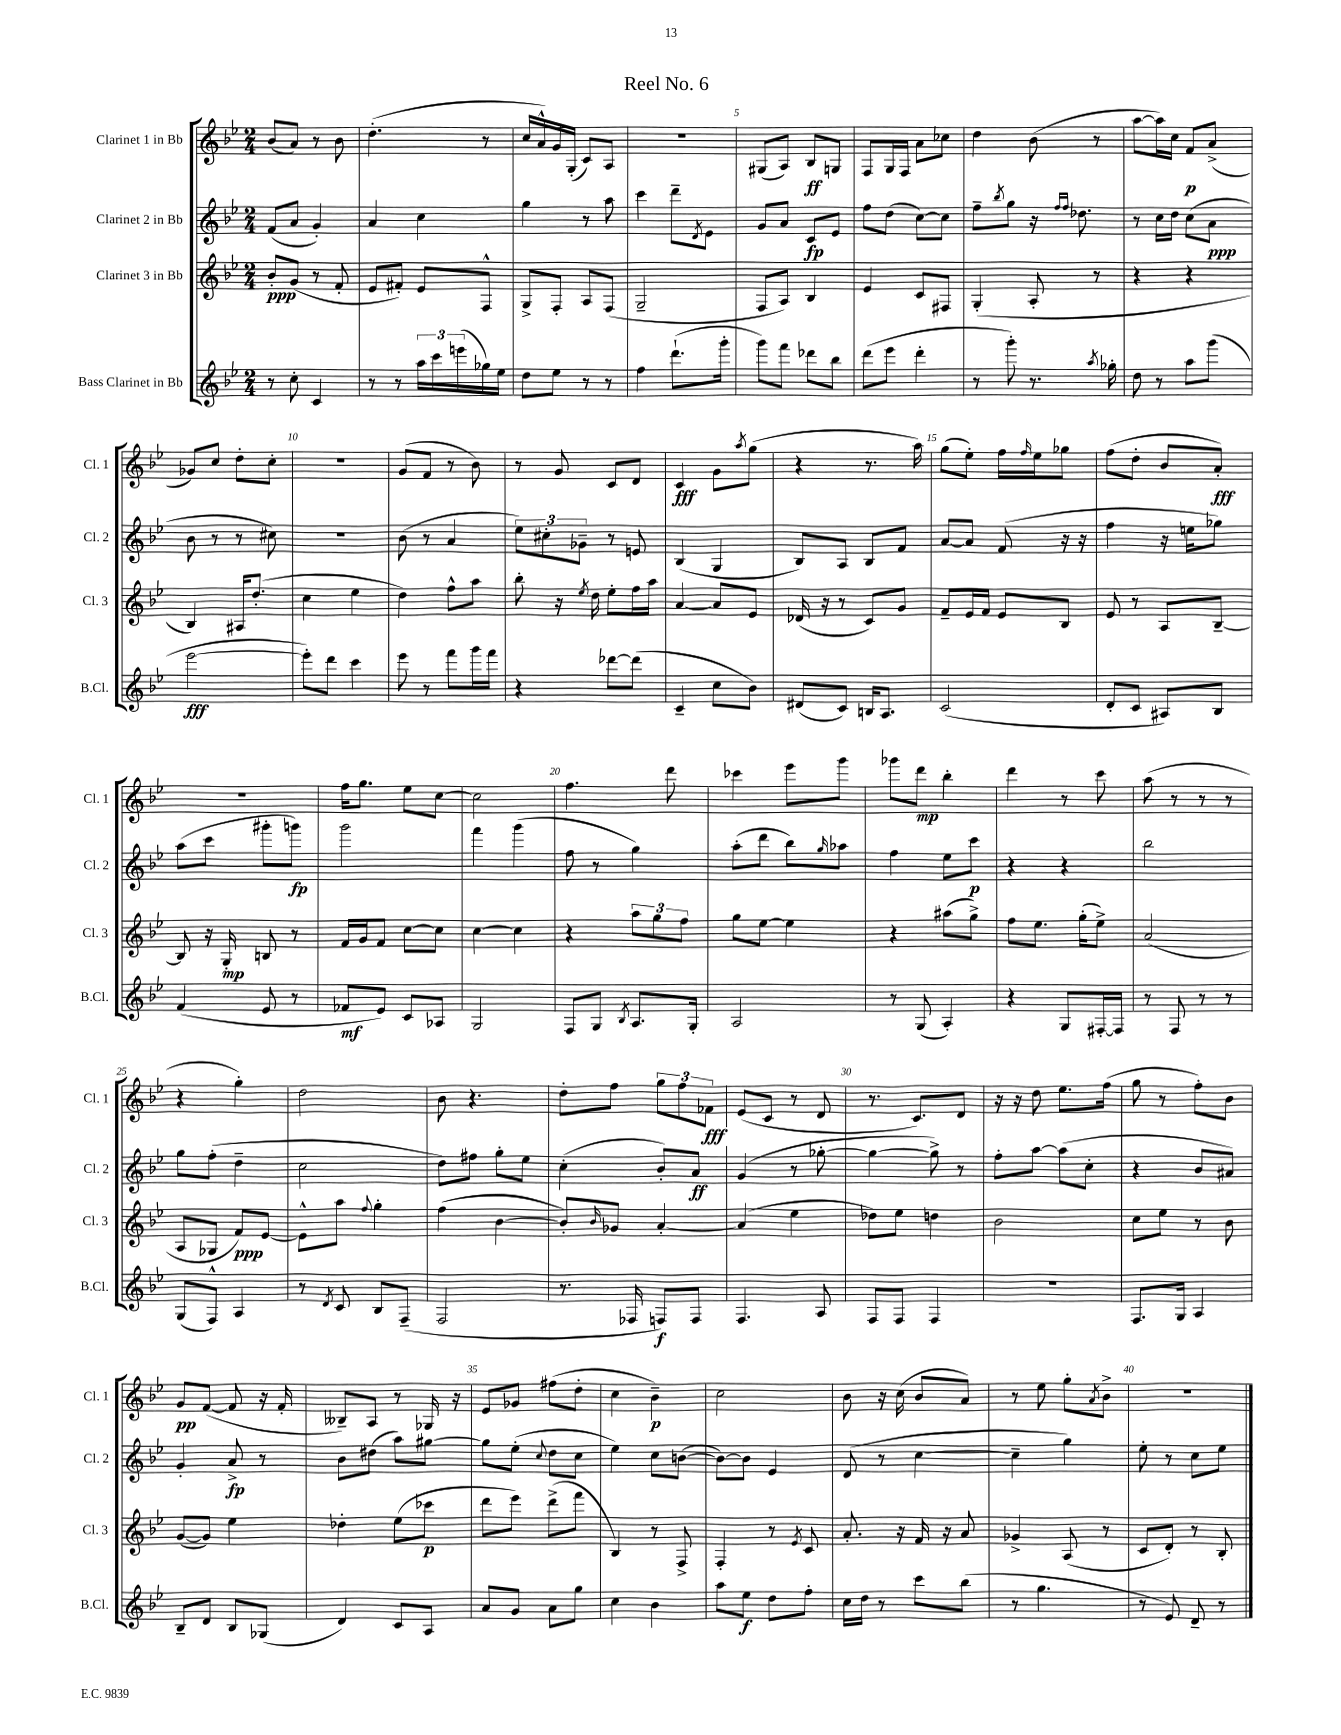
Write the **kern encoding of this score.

**kern	**kern	**kern	**kern
*staff4	*staff3	*staff2	*staff1
*clefG2	*clefG2	*clefG2	*clefG2
*k[b-e-]	*k[b-e-]	*k[b-e-]	*k[b-e-]
*M2/4	*M2/4	*M2/4	*M2/4
8r	8b-'/L	(8f/L	(8b-/L
8cc'\	(8g/J	8a/J	8a/J)
4c/	8r	4g'/)	8r
.	8f'/	.	8b-\
=	=	=	=
8r	8e-/L	4a/	(4.dd'\
8r	8f#'/J)	.	.
24aa\LL	8e-/L	4cc\	.
24ccc\	.	.	.
(24eee\	.	.	.
16gg-\)	8F^^/J	.	8r
16ee-\JJ	.	.	.
=	=	=	=
8dd\L	8G^/L	4gg\	16cc/LL
.	.	.	16a^^/)
8ee-\J	8F'/J	.	16g/
.	.	.	(16G'/JJ
8r	8A/L	8r	8c/L)
8r	(8F/J	8aa\	8A/J
=	=	=	=
4ff\	2G~/	4ccc\	2r
(8.ddd`\L	.	8ddd~\L	.
.	.	8qd/	.
.	.	8e-\J	.
16ggg'\Jk	.	.	.
=	=	=	=
8ggg\L)	8F/L	8g/L	(8G#/L
8fff\J	8A/J)	8a/J	8A/J)
8ddd-\L	4B-/	8c/L	8B-/L
8bb-\J	.	8e-/J	8G/J
=	=	=	=
(8ddd\L	4e-/	8ff\L	8F/L
8eee-\J	.	(8dd\J	16G/L
.	.	.	16F/JJ
4ddd'\	8c/L	[8cc\L)	8a\L
.	8F#/J	8cc\]J	8cc-\J
=	=	=	=
8r	(4G'/	8ff~\L	4dd\
.	.	8qbb-/	.
8ggg'\)	.	8gg\J	.
8.r	8A'/	16r	(8b-\
.	.	16qqff/LL	.
.	.	16qqff/JJ	.
.	.	8.dd-\	.
.	8r	.	8r
8qaa/	.	.	.
16gg-'\	.	.	.
=	=	=	=
8dd\	4r	8r	[8aa\L
8r	.	16cc\LL	16aa\]L)
.	.	16dd\JJ	16cc\JJ
8aa\L	4r	(8cc\L	8f/L
(8ggg\J	.	8a\J	(8a^/J
=	=	=	=
[2eee-\	4B-/)	8b-\	8g-/L)
.	.	8r	8cc/J
.	16A#/LK	8r	8dd'\L
.	(8.dd'/J	.	.
.	.	8cc#\)	8cc'\J
=	=	=	=
8eee-'\]L)	4cc\	2r	2r
8ddd\J	.	.	.
4ccc\	4ee-\	.	.
=	=	=	=
8eee-\	4dd\)	(8b-\	(8g/L
8r	.	8r	8f/J
8fff\L	8ff^^\L	4a/	8r
16ggg\L	8aa\J	.	8b-\)
16fff\JJ	.	.	.
=	=	=	=
4r	8bb-'\	12ee-\L)	8r
.	.	12cc#'\	.
.	16r	.	8g/
.	.	12g-~\J	.
.	8qee-/	.	.
.	16dd\	.	.
[8ddd-\L	8ee-'\L	8r	8c/L
(8ddd-\]J	16ff\L	8e/	8d/J
.	16aa\JJ	.	.
=	=	=	=
4c~/	[4a/	(4B-/	4c/
8cc\L	8a/]L	4G/	8g\L
.	.	.	8qaa/
8b-\J)	8e-/J	.	(8gg\J
=	=	=	=
(8d#/L	(16d-/	8B-/L)	4r
.	16r	.	.
8c/J)	8r	8A/J	.
16B/LK	8c/L)	8B-/L	8.r
8.A/J	.	.	.
.	8g/J	8f/J	.
.	.	.	16aa\)
=	=	=	=
(2c/	8f~/L	[8a/L	(8gg\L
.	16e-/L	8a/]J	8ee-'\J)
.	16f/JJ	.	.
.	8e-/L	(8f/	16ff\LL
.	.	.	16qqff/
.	.	.	16ee-\J
.	8B-/J	16r	8gg-\J
.	.	16r	.
=	=	=	=
8d'/L	8e-/	4ff\	(8ff\L
8c/J	8r	.	8dd'\J
8A#/L)	8A/L	16r	8b-/L
.	.	16ee\LK	.
8B-/J	[8B-~/J	8gg-\J)	8a'/J)
=	=	=	=
(4f/	8B-/]	(8aa\L	2r
.	16r	8ccc\J	.
.	16G'/	.	.
8e-/	8B/	8ggg#'\L	.
8r	8r	8ggg\J)	.
=	=	=	=
8f-/L	16f/LL	2ggg\	16ff\LK
.	16g/J	.	8.gg\J
8e-/J)	8f/J	.	.
8c/L	[8cc\L	.	8ee-\L
8A-/J	8cc\]J	.	[8cc\J
=	=	=	=
2G/	[4cc\	4fff\	2cc\]
.	4cc\]	(4ggg\	.
=	=	=	=
8F/L	4r	8ff\	4.ff\
8G/J	.	8r	.
8qB-/	.	.	.
8.A/L	12aa\L	4gg\)	.
.	12gg\	.	.
.	.	.	8ddd\
.	12ff\J	.	.
16G'/Jk	.	.	.
=	=	=	=
2A/	8gg\L	(8aa'\L	4ccc-\
.	[8ee-\J	8ddd\J	.
.	4ee-\]	8bb-\L)	8eee-\L
.	.	16qqgg/	.
.	.	8aa-\J	8ggg\J
=	=	=	=
8r	4r	4ff\	8ggg-\L
(8G/	.	.	8ddd\J
4A'/)	(8aa#\L	8ee-\L	4bb-'\
.	8gg^\J)	8ccc\J	.
=	=	=	=
4r	8ff\L	4r	4ddd\
.	8.ee-\J	.	.
8G/L	.	4r	8r
.	(16gg'\LK	.	.
[16F#'/L	8ee-^\J)	.	8ccc\
16F#/]JJ	.	.	.
=	=	=	=
8r	(2a/	2bb-\	(8aa\
8F/	.	.	8r
8r	.	.	8r
8r	.	.	8r
=	=	=	=
(8G/L	8A/L	8gg\L	4r
8F^^/J)	8G-/J	(8ff'\J	.
4A/	8f/L)	4dd~\	4gg'\)
.	[8e-/J	.	.
=	=	=	=
8r	8e-^^\]L	2cc\	2dd\
8qd/	.	.	.
8c/	8aa\J	.	.
.	8qqff/	.	.
8B-/L	4gg'\	.	.
(8F~/J	.	.	.
=	=	=	=
2F/	(4ff\	8dd\L)	8b-\
.	.	8ff#\J	4.r
.	[4b-\	8gg'\L	.
.	.	8ee-\J	.
=	=	=	=
8.r	8b-'/]L)	(4cc'\	8dd'\L
.	16qqb-/	.	.
.	8g-/J	.	8ff\J
16F-/	.	.	.
8F/L)	[4a'/	8b-'/L)	12gg\L
.	.	.	12ff\
8F/J	.	8a/J	.
.	.	.	12f-\J
=	=	=	=
4.F/	(4a/]	(4g/	(8e-/L
.	.	.	8c/J
.	4ee-\	8r	8r
8A/	.	[8gg-'\	8d/
=	=	=	=
8F/L	8dd-\L)	4gg-\_	8.r
8F/J	8ee-\J	.	.
.	.	.	8.c/L)
4F/	4dd\	8gg-^\])	.
.	.	8r	8d/J
=	=	=	=
2r	2b-\	8ff'\L	16r
.	.	.	16r
.	.	[8aa\J	8dd\
.	.	(8aa\]L	8.ee-\L
.	.	8cc'\J	.
.	.	.	(16ff\Jk
=	=	=	=
8.F/L	8cc\L	4r	8gg\
.	8ee-\J	.	8r
16G/Jk	.	.	.
4A/	8r	8b-/L	8ff'\L)
.	8b-\	8a#/J)	8b-\J
=	=	=	=
8B-~/L	([8g/L	4g'/	8g/L
8d/J	8g/]J)	.	([8f/J
8B-/L	4ee-\	8a^/	8f/]
(8G-/J	.	8r	16r
.	.	.	16f'/
=	=	=	=
4d/)	4dd-'\	8b-\L	8B--~/L)
.	.	(8dd#\J	8A/J
8c/L	(8ee-\L	8aa\L)	8r
8A/J	8ccc-\J	[8gg#\J	16G-/
.	.	.	16r
=	=	=	=
8a/L	8ddd\L	8gg#\]L	8e-/L
8g/J	8eee-\J)	(8ee-'\J	8g-/J
.	.	8qqcc/	.
8a\L	(8ddd^\L	8dd\L	(8ff#\L
8gg\J	8fff\J	8cc\J	8dd'\J
=	=	=	=
4cc\	4B-/)	4ee-\)	4cc\
4b-\	8r	8cc\L	4b-~\)
.	8F^/	([8b\J	.
=	=	=	=
8aa\L	4F'/	8b\_L)	2cc\
8ee-\J	.	8b\]J	.
8dd\L	8r	4e-/	.
.	8qe-/	.	.
8ff'\J	8c/	.	.
=	=	=	=
16cc\LL	8.a'/	(8d/	8b-\
16dd\JJ	.	.	.
8r	.	8r	16r
.	16r	.	(16cc\
8ccc\L	16f/	[4cc\	8b-/L
.	16r	.	.
(8bb-\J	8a/	.	8a/J)
=	=	=	=
8r	4g-^/	4cc~\]	8r
4.gg\	.	.	8ee-\
.	(8A/	4gg\)	8gg'\L
.	.	.	8qa/
.	8r	.	8b-^\J
=	=	=	=
8r	8c/L	8ee-'\	2r
8e-/)	8d'/J)	8r	.
8d~/	8r	8cc\L	.
8r	8B-'/	8ee-\J	.
==	==	==	==
*-	*-	*-	*-
